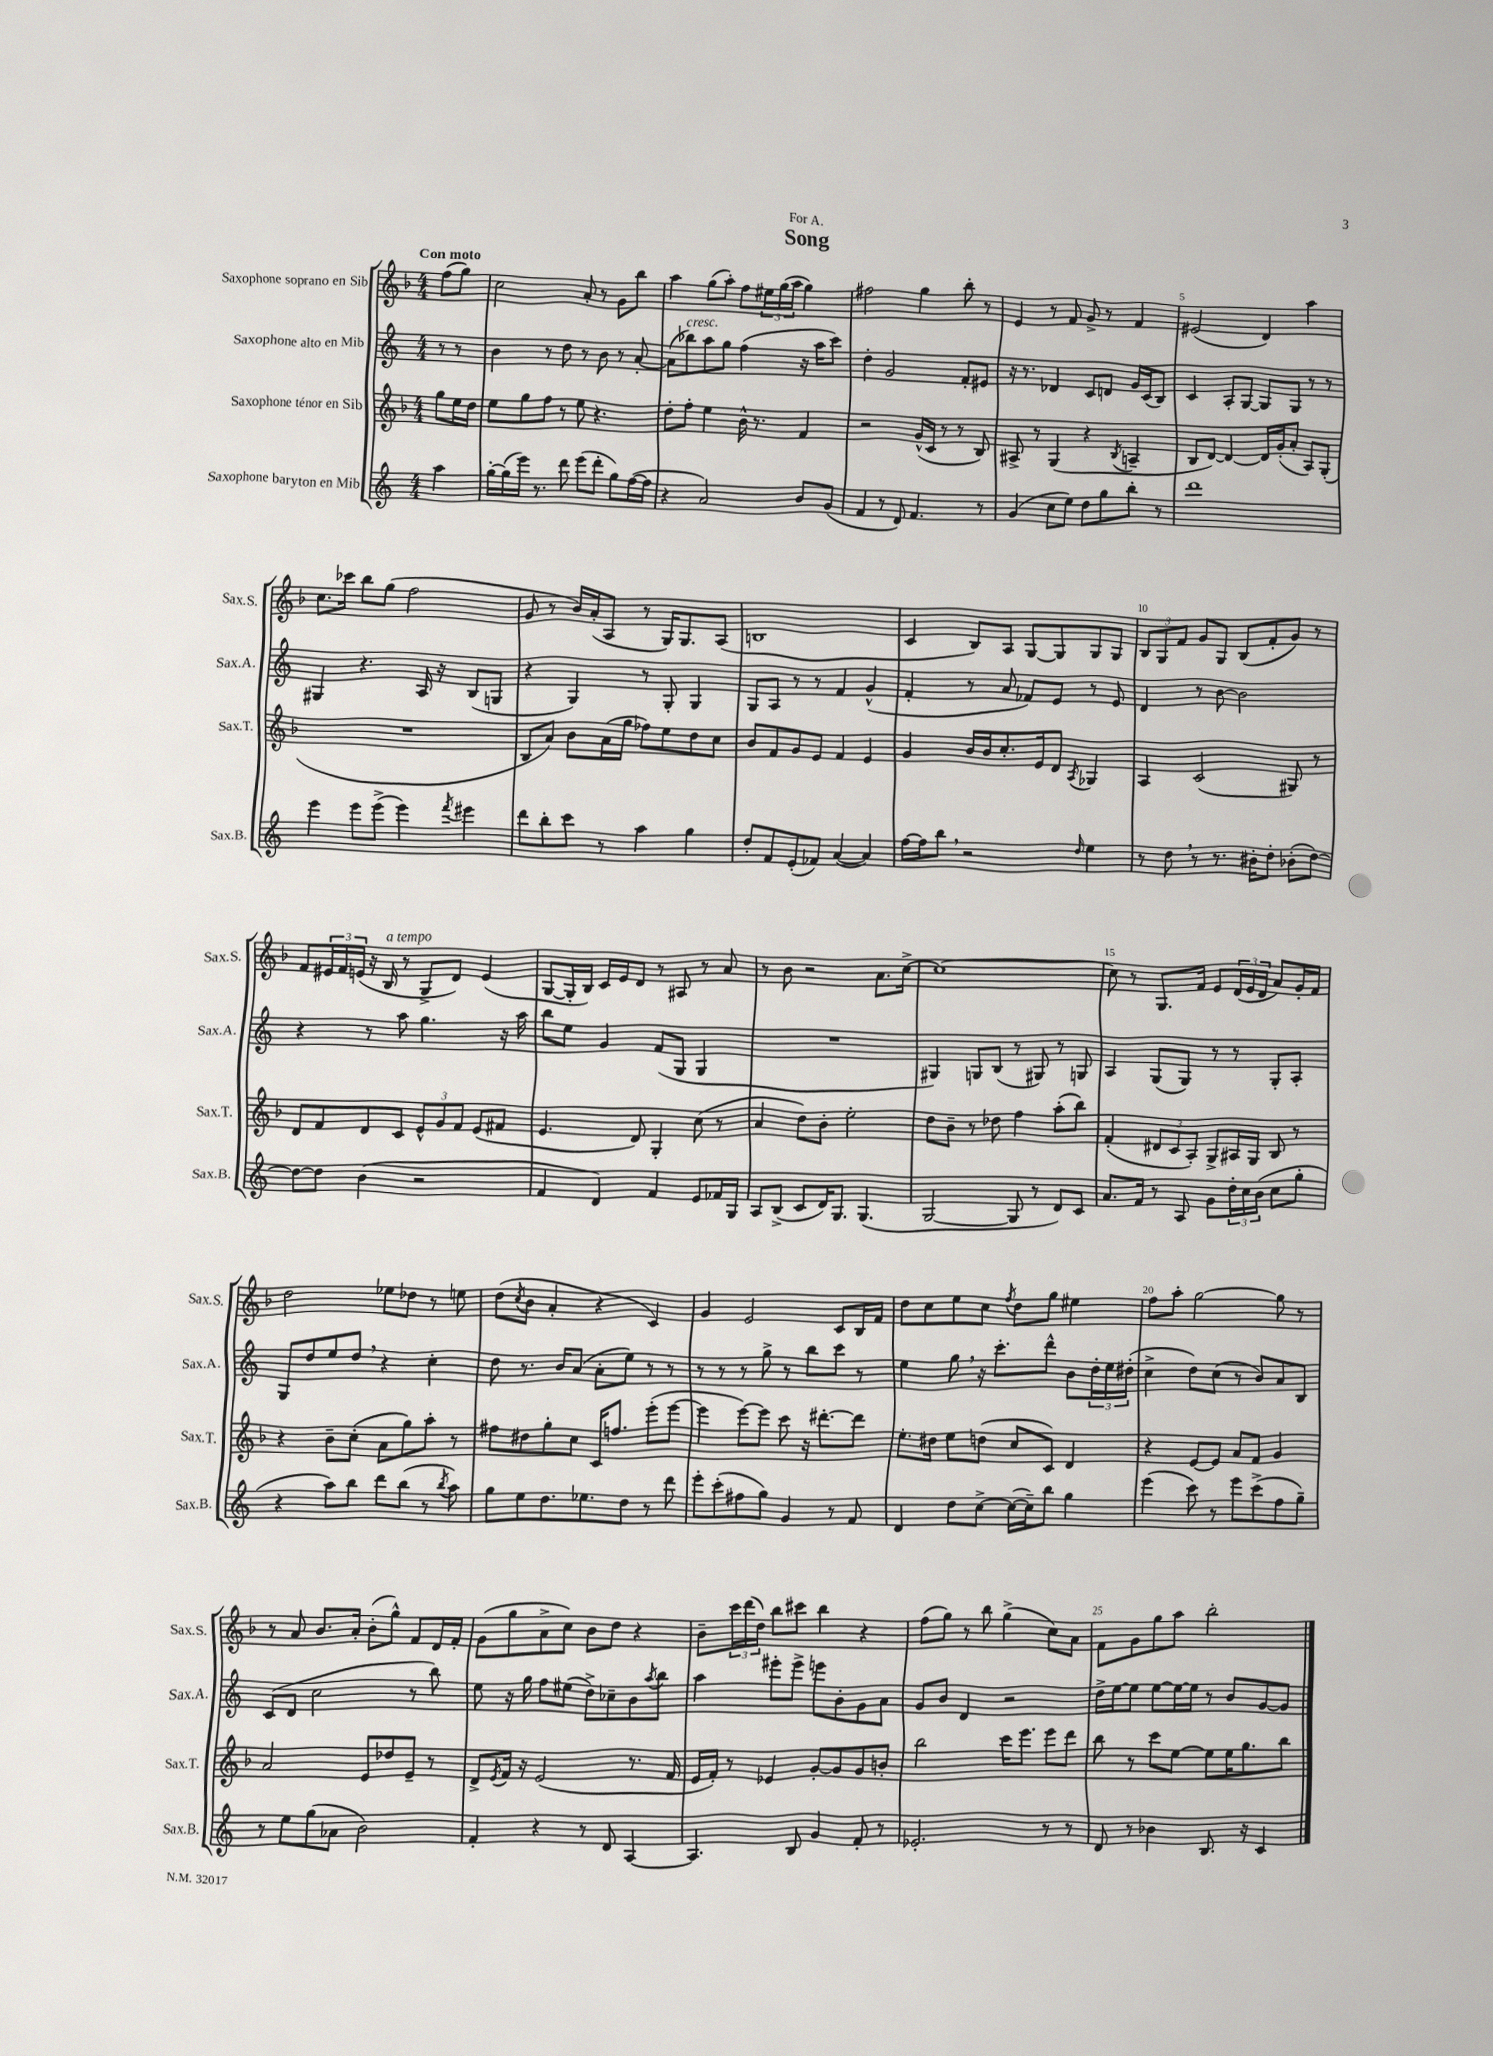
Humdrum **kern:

**kern	**kern	**kern	**kern
*part4	*part3	*part2	*part1
*staff4	*staff3	*staff2	*staff1
*I"Saxophone baryton en Mib	*I"Saxophone ténor en Sib	*I"Saxophone alto en Mib	*I"Saxophone soprano en Sib
*I'Sax.B.	*I'Sax.T.	*I'Sax.A.	*I'Sax.S.
*clefG2	*clefG2	*clefG2	*clefG2
*k[]	*k[b-]	*k[]	*k[b-]
*M4/4	*M4/4	*M4/4	*M4/4
=	=	=	=
!	!	!	!LO:TX:a:B:t=Con moto
4aa\	8gg\L	8r	(8ff\L
.	16ee\L	8r	8gg\J)
.	16dd\JJ	.	.
=1	=1	=1	=1
[16gg'\LL	8ee\L	4b\	2cc\
(16gg\]	.	.	.
16eee\JJ)	8gg\	.	.
8.r	.	.	.
.	8ff\J	8r	.
8ddd\	8r	8dd\	.
(8eee\L	8ee\	8r	8a'/
8ddd'\J	4.r	8b\	8r
8gg\L)	.	8r	8g\L
([16ff\L	.	[8a'/	8bb-\J
16ff\JJ]	.	.	.
=2	=2	=2	=2
4r	8dd'\L	(8a\L]	4aa\
!	!	!LO:TX:a:i:t=cresc.	!
.	8ff'\J	8bb-X\)	.
2a/)	4ee\	8aa\	(8gg\L
.	.	8gg\J	8aa'\J)
.	16b-^^\	(4ff\	8ff\L
.	8.r	.	.
.	.	.	24ee#X\L
.	.	.	(24gg\
.	.	.	24aa\JJ
8b/L	4f/	16r	4gg\)
.	.	16aa\KL	.
(8g/J	.	8ccc\J)	.
=3	=3	=3	=3
4f/	2r	4dd'\	2ff#X\
8r	.	2g/	.
8d/)	.	.	.
4.f/	(16g^^/LL	.	4gg\
.	16c/JJ	.	.
.	8r	.	.
.	8r	8f'/L	8bb-'\
8r	8B-/)	8e#X/J	8r
=4	=4	=4	=4
(4g/	8A#X^/	16r	4e/
.	.	8.r	.
.	8r	.	.
8cc\L	(4G/	4d-X/	8r
8ee\J)	.	.	8f/
8dd\L	4r	8c/L	8g^/
8gg\	.	8dn/J	8r
.	8qB-/	.	.
8bb'\J	4An~/	16g/LL	4f/
.	.	(16c/J	.
8r	.	8B/J)	.
=5	=5	=5	=5
1ddd	8B-/L	4c/	(2e#X/
.	[8d/J)	.	.
.	4d/_	8A'/L	.
.	.	[8G/J	.
.	16d/LL]	8G/L]	4d/)
.	(16g'/J	.	.
.	8a'/J	8G/J	.
.	8A/L)	8r	4aa\
.	(8G'/J	8r	.
!!LO:LB:g=z
=6	=6	=6	=6
4eee\	1r	4G#X/	8.cc\L
.	.	.	16ccc-X\Jk
8eee\L	.	4.r	8bb-\L
(8eee^\J	.	.	(8gg\J
4eee\)	.	.	2ff\
.	.	16A/	.
.	.	16r	.
8qfff/	.	.	.
4eee#X\	.	(8B/L	.
.	.	8Gn/J	.
=7	=7	=7	=7
8ddd\L	8B-/L	4r	8g/
8bb'\	8a/J)	.	8r
8ccc\J	8b-\L	4G/)	16b-/LL)
.	.	.	(16a'/J
8r	(16a\L	.	8A/J
.	16gg\JJ	.	.
4aa\	8ff-X\L)	8r	8r
.	8ee\	8G'/	16G/KL)
.	.	.	8.G/
4gg\	8dd\	4G/	.
.	8cc\J	.	(8A/J
=8	=8	=8	=8
8dd'/L	8b-/L	8G/L	1Bn
8f/	8f/	8A/J	.
(8e'/	8g/	8r	.
8f-X/J)	8e/J	8r	.
([4a/	4f/	4f/	.
4a/])	4e/	(4g^^/	.
=9	=9	=9	=9
[16ff\LL	4g/	4f'/	4c/
16ff\J]	.	.	.
8bb,\J	.	.	.
2r	16b-/LL	8r	8B-/L)
.	16b-/J	.	.
.	8.cc'/	8a/	8A/J
.	.	8f-X/L)	[8G/L
.	16e/k	.	.
.	8d/J	8e/J	8G/]
16qqdd/	8qA/	.	.
4ee\	4G-X/	8r	8G/
.	.	8e/	8G/J
=10	=10	=10	=10
8r	4A/	4d/	12B-/L
.	.	.	12G/
8dd,\	.	.	.
.	.	.	12f/J
8r	(2c/	8r	8g/L
8.r	.	[8b\	8G/J
.	.	2b\]	(8B-/L
16b#X'\KL	.	.	.
8dd'\J	.	.	8f'/
(8b-X'\L	8G#X/)	.	8g/J)
[8dd\J)	8r	.	8r
!!LO:LB:g=z
=11	=11	=11	=11
8dd\L_	8d/L	4r	8f/L
8dd\J]	8f/	.	24e#X/L
.	.	.	24f/
.	.	.	(24en/JJ
(4b\	8d/	8r	16r
!	!	!	!LO:TX:a:i:t=a tempo
.	.	.	16B-/
.	8c/J	8aa\	8r
2r	12e^^/L	4.gg\	8G^/L
.	12g/	.	.
.	.	.	8d/J)
.	12f/J	.	.
.	(8e/L	.	(4e/
.	8f#X/J	16r	.
.	.	16aa\	.
=12	=12	=12	=12
4f/	4.e/	8bb\L	[8G/L
.	.	8ee\J	16G'/L]
.	.	.	16B-/JJ)
4d/)	.	4g/	16c/LL
.	.	.	16e/J
.	8d/)	.	8d/J
4f/	4G'/	(8f/L	8r
.	.	8G/J	8A#X/
8e/L	(8cc\	4G/	8r
16f-X/L	8r	.	8a/
16G/JJ	.	.	.
=13	=13	=13	=13
8A/L	4a/	1r	8r
(8B^/J	.	.	8b-\
8c/L	8dd\L)	.	2r
16d/K)	8b-'\J	.	.
8.G/J	.	.	.
.	2ee'\	.	.
(4.G/	.	.	.
.	.	.	8.a\L
.	.	.	[16cc^\Jk
=14	=14	=14	=14
[2G/	8dd\L	4G#X/)	1cc_
.	8b-~\J	.	.
.	8r	8Gn/L	.
.	8dd-X\	(8B/J	.
8G/]	4ff\	8r	.
8r	.	8G#X/)	.
8d/L)	(8aa'\L	8r	.
8c/J	8bb-\J)	8Gn/	.
=15	=15	=15	=15
8.a/L	(4f'/	4A/	8cc\]
.	.	.	8r
16f/Jk	.	.	.
8r	12d#X/L	(8G/L	8.G/L
.	12c/	.	.
8A/	.	8G/J)	.
.	12A'/J)	.	.
.	.	.	16f/Jk
8g\L	8G^/L	8r	8e/L
24dd'\L	16A#X/L	8r	(24d/L
24cc\	.	.	24e/
.	16G/JJ	.	.
(24b\JJ	.	.	24d/JJ
8cc\L	8B-/	8G'/L	8a/L)
8gg'\J	8r	8A'/J	16g'/L
.	.	.	16f/JJ
!!LO:LB:g=z
=16	=16	=16	=16
4r	4r	8G/L	2dd\
.	.	8dd/	.
8aa\L)	8b-~\L	8ee/	.
8bb\J	(8cc'\J	8dd,/J	.
8ddd\L	8a\L	4r	8ee-X\L
(8bb\J	8gg\)	.	8dd-X\J
8r	8aa'\J	4cc'\	8r
8qbb/	.	.	.
8aa\)	8r	.	8een\
=17	=17	=17	=17
8gg\L	8ff#X\L	8dd\	(8dd\L
.	.	.	8qcc/
8ee\	8dd#X\	8.r	8b-\J
8.dd\	8gg'\	.	4a'/
.	.	16b/KL	.
.	8cc\J	(8a/J	.
8.ee-X\	.	.	.
.	16c/KL	8a'\L	4r
.	8.ffn/J	.	.
8dd\J	.	8ee\J)	.
8r	(8eee'\L	8r	4c/)
8ddd\	[8eee\J	8r	.
=18	=18	=18	=18
8eee'\L	4eee\]	8r	4g/
(8ccc'\	.	8r	.
8ff#X\	[8eee\L)	8r	2e/
8gg\J)	8eee\J]	8gg^\	.
4g/	8ccc\	8r	.
.	16r	8bb\L	.
.	[8.ddd#X'\L	.	.
8r	.	8ccc\J	8c/L
8f/	8ddd#\J]	8r	16B-/L
.	.	.	16f/JJ
=19	=19	=19	=19
4d/	8.ee'\L	4ee\	8dd\L
.	.	.	8cc\
.	16dd#X\Jk	.	.
8dd\L	8ee\L	8gg,\	8ee\
[8cc^\J	(8ddn\J	16r	8cc\J
.	.	8.ccc'\L	.
.	.	.	8qff/
(16cc\LL_	8cc/L	.	8dd\L
16cc~\J])	.	.	.
8bb\J	8c/J)	8ddd^^\J	8gg\J
4gg\	4d/	8b\L	4ee#X\
.	.	24dd'\L	.
.	.	24ee\	.
.	.	(24dd#X'\JJ	.
=20	=20	=20	=20
(4eee\	4r	4cc^\	8ff\L
.	.	.	8aa'\J
8ccc\)	[8e/L	8dd\L)	[2gg\
8r	8e/J]	(8cc\J	.
8eee\L	8a/L	8r	.
(8ccc^\	8f/J	8b/L)	.
8ff\	4g/	8a/	8gg\]
8gg~\J)	.	8B/J	8r
!!LO:LB:g=z
=21	=21	=21	=21
8r	2a/	(8c/L	8r
8ee\L	.	8d/J	8a/
(8gg\	.	2cc\	8.b-/L
8a-X\J	.	.	.
.	.	.	16a'/Jk
2b\)	8e/L	.	(8b-'\L
.	8dd-X/	.	8gg^^\J)
.	8e~/J	8r	8f/L
.	8r	8bb\)	16d/L
.	.	.	16f'/JJ
=22	=22	=22	=22
4f'/	8d^/L	8ee\	(8g\L
.	8qe/	.	.
.	16f/Jk	16r	8gg\
.	16r	16gg\	.
4r	(2e/	8ff\L	8a^\
.	.	(8ee#X\J	8cc\J)
8r	.	8dd^\L)	8b-\L
8d/	.	8cc-X~\	8dd\J
[4A/	8.r	8b\	4r
.	.	8qaa/	.
.	.	8bb\J	.
.	16f/	.	.
=23	=23	=23	=23
4.A/]	16e/LL	4aa\	8b-~\L
.	16f'/JJ)	.	.
.	8r	.	24ccc\L
.	.	.	(24ddd\
.	.	.	24dd\JJ)
.	4e-X/	8eee#X'\L	8bb-\L
8B/	.	8eee#^\J	8ccc#X\J
4g/	[8g'/L	8eeen\L	4bb-\
.	8g/]	8b'\	.
8f'/	8g/	8g\	4r
8r	8bn'/J	8a\J	.
=24	=24	=24	=24
2.e-X'/	2bb-\	8g/L	(8ff\L
.	.	8b/J	8gg\J)
.	.	4d/	8r
.	.	.	8bb-\
.	16ccc\KL	2r	(4gg^\
.	8.eee\J	.	.
8r	8eee\L	.	8cc\L)
8r	8ddd\J	.	8a\J
=25	=25	=25	=25
8d/	8bb-\	16dd^\LL	8f\L
.	.	[16ee\J	.
8r	8r	8ee\J]	8g\
4b-X\	8ccc\L	[8ee\L	8gg\
.	[8ee\J	16ee\L_	8aa\J
.	.	16ee\JJ]	.
8.B/	8ee\L]	8r	2bb-'\
.	16ee\K	8b/L	.
16r	8.gg\	.	.
4c/	.	[8g/	.
.	8bb-\J	8g/J]	.
==	==	==	==
*-	*-	*-	*-
